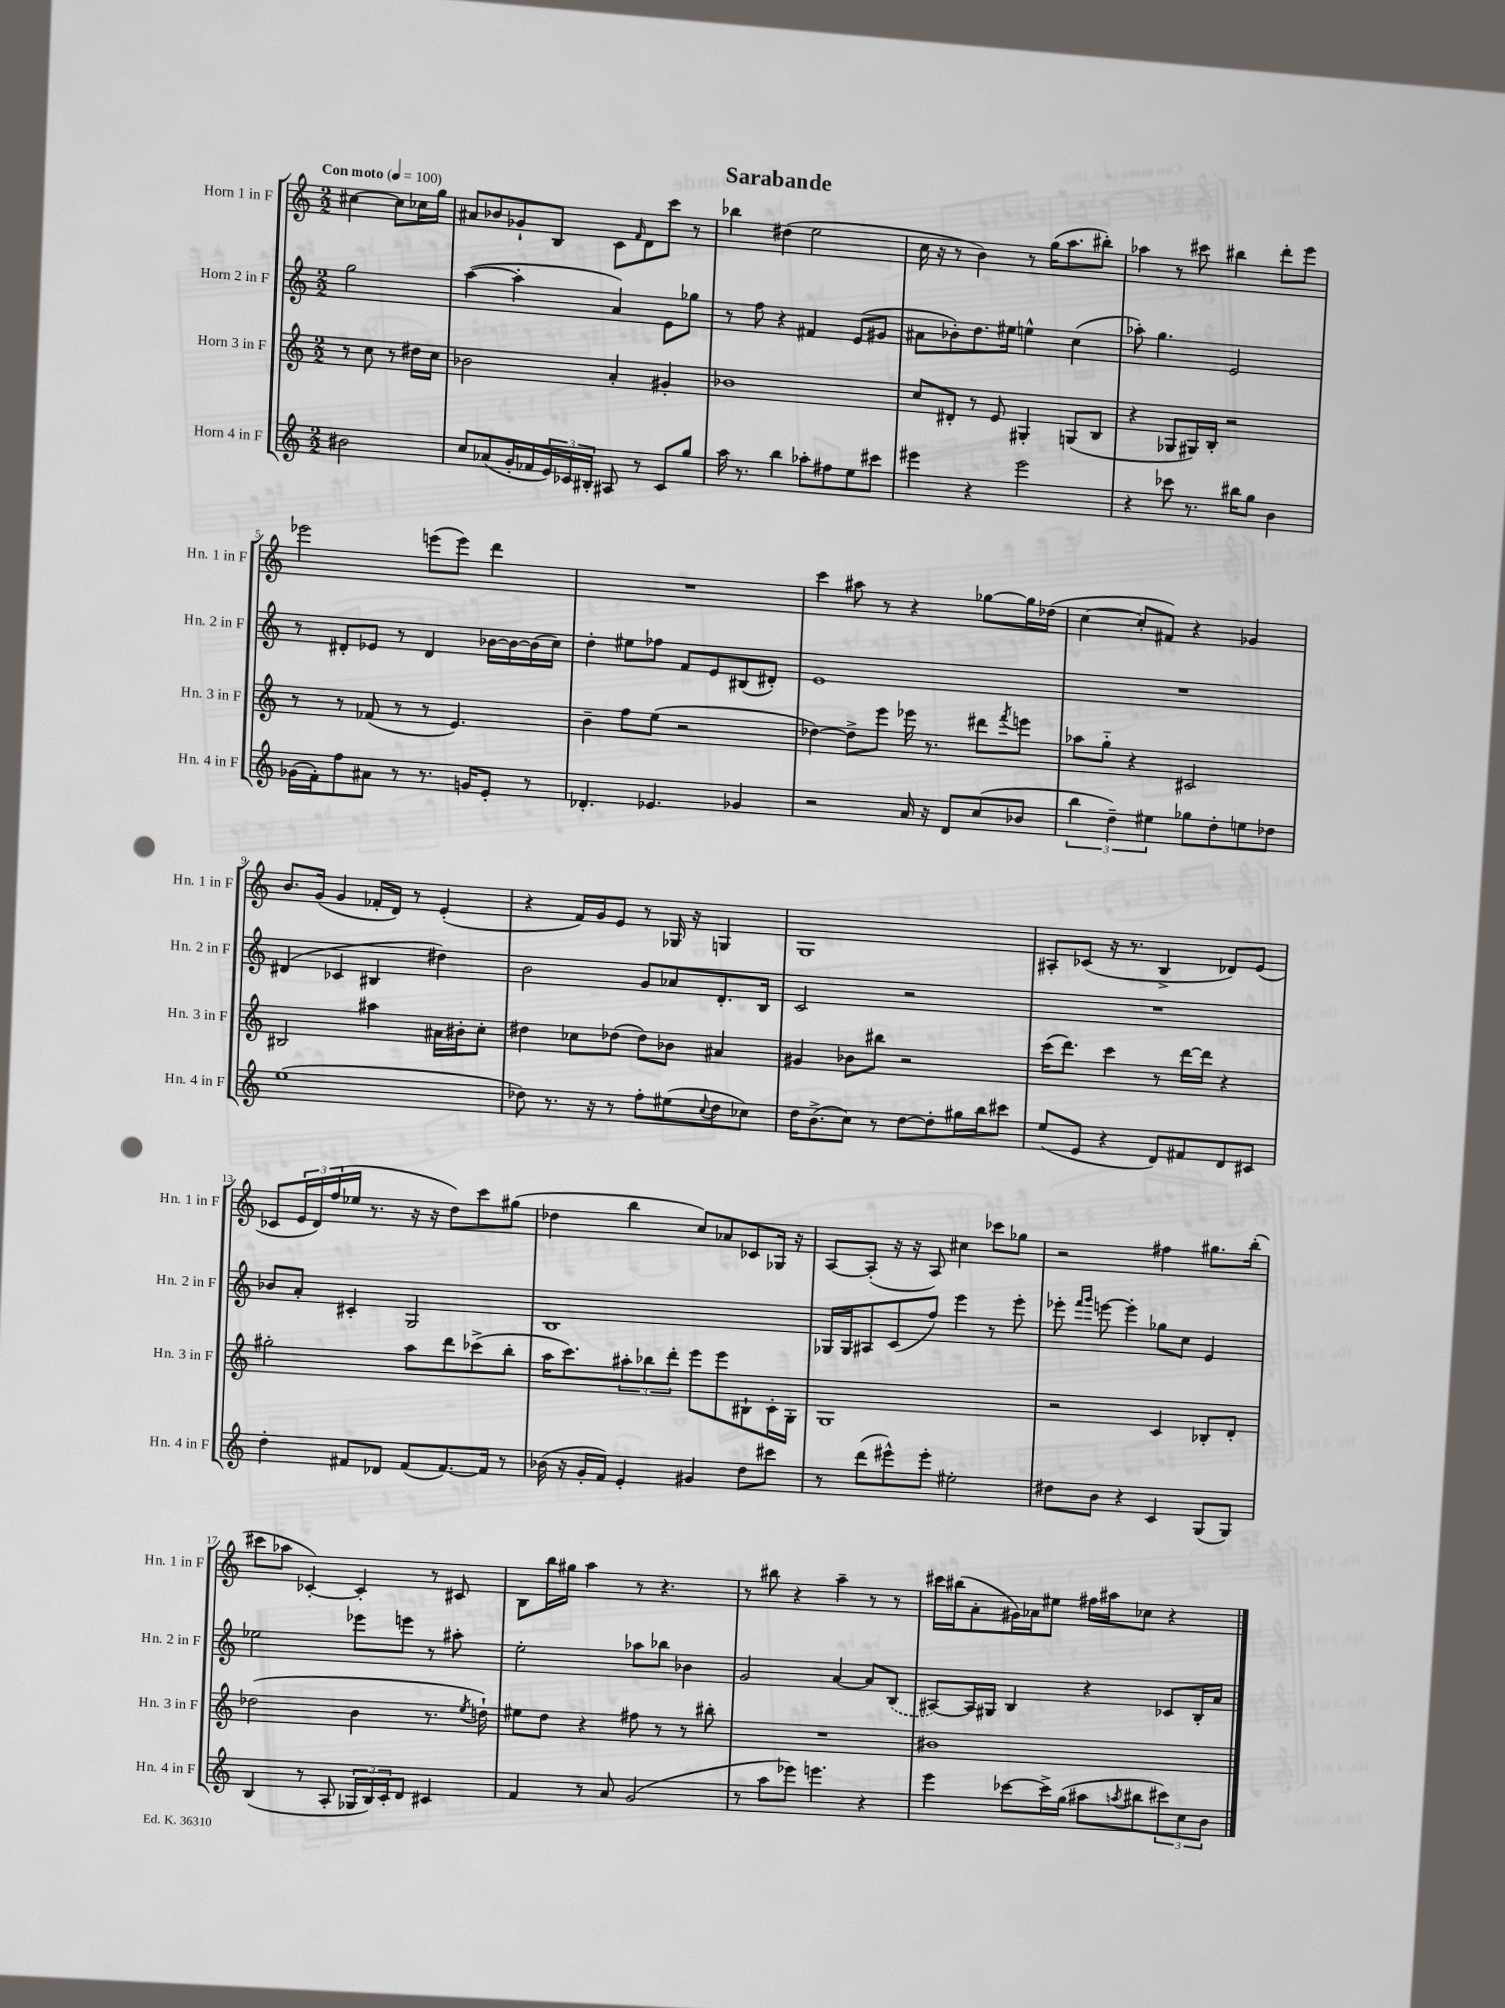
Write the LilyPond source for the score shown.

\header { title = "Sarabande" }
<<
\new StaffGroup <<
\new Staff = "s0" \with { instrumentName = "Horn 1 in F" shortInstrumentName = "Hn. 1 in F" } {
    \clef treble \key c \major \numericTimeSignature \time 2/2 \partial 2 \tempo "Con moto" 4 = 100
    cis''4~ cis''8 ces''16 g''16 |
    ais'8 bes'8 ges'8-! b8 c'8 \grace { f'16 } d'8 c'''8 r8 |
    bes''4 dis''4( e''2 |
    c''16 r16 r8 b'4) r8 g''16( a''8. bis''8-.) |
    aes''4 r8 cis'''8 bis''4 d'''8-. e'''8 |
    ees'''2 e'''8( e'''8) d'''4 |
    R1 |
    c'''4 ais''8 r8 r4 ges''8~ ges''16 des''16( |
    c''4~ c''8-. fis'8) r4 ges'4 |
    b'8. g'16( g'4 fes'16-. d'16) r8 e'4-.( |
    r4 f'16) g'16 e'8 r8 ges16 r16 g4 |
    g1 |
    ais8-. ces'8( r16 r8. b4-> des'8) e'8( |
    ces'8 \tuplet 3/2 { e'16 d'16) f''16( } ees''16 r8. r16 r16 d''8) c'''8 gis''8( |
    des''4 b''4 c''8) aes'8 ces'8 ges16 r16 |
    a8~ a8-.( r16 r16 a8) cis''4 ces'''8 ges''8 |
    r2 fis''4 gis''8. b''16-.( |
    cis'''8 aes''8 ces'4~-.) ces'4-. r8 cis'8 |
    b8 b''16 gis''16 a''4 r8 r4. |
    r8 bis''8 r4 a''4-- r8 r8 |
    cis'''16 bis''16( a'8-. gis'16) aes'16 eis''8 fis''16 ais''16 ces''8 r4 \bar "|." |
}
\new Staff = "s1" \with { instrumentName = "Horn 2 in F" shortInstrumentName = "Hn. 2 in F" } {
    \clef treble \key c \major \numericTimeSignature \time 2/2 \partial 2
    g''2 |
    a''4~( a''4-. a'4) e'8 ges''8 |
    r8 f''8 r4 fis'4 e'8( gis'8 |
    ais'8 bes'8-.) d''8. eis''16 e''4-^ c''4( |
    aes''8-.) g''4. e'2 |
    r8 dis'8-. ees'8 r8 dis'4 bes'16~ bes'16~ bes'16( c''16) |
    d''4-. eis''8 fes''8 f'8 e'8 bis8( dis'8-.) |
    e'1 |
    R1 |
    dis'4( ces'4 bis4 dis''4) |
    b'2 g'8 aes'8 d'8.-. b16 |
    c'2 r2 |
    R1 |
    bes'8 a'8-. cis'4-. g2 |
    b1 |
    ges16 ges16 ais8 c'8( f''8) e'''4 r8 e'''8-. |
    ees'''8-. \grace { f'''16 g'''16 } e'''8~ e'''4-. ges''8 c''8 e'4 |
    ees''2 ees'''8 e'''8 r8 ais''8-. |
    e''2-. aes''8 bes''8 bes'4 |
    g'2 a'4~ a'8 \once \slurDashed b8( |
    ais8~) ais16 gis16 b4 r4 ces'8 b16-. a'16 \bar "|." |
}
\new Staff = "s2" \with { instrumentName = "Horn 3 in F" shortInstrumentName = "Hn. 3 in F" } {
    \clef treble \key c \major \numericTimeSignature \time 2/2 \partial 2
    r8 c''8 r8 dis''16 c''16 |
    bes'2 a'4-. gis'4-. |
    bes'1 |
    c''8 dis'8-. r8 e'8 gis4-. g8( b8 |
    r4 ges8 gis16) b16-. r2 |
    r8 r8 fes'8( r8 r8 e'4.) |
    b'4-- f''8 e''8( r2 |
    des''4~) des''8-> e'''8 ees'''16 r8. dis'''8 \acciaccatura { f'''8 } e'''8 |
    aes''8 g''8-_ r4 cis'2 |
    bis2 ais''4 ais'16 bis'16-. c''8-. |
    dis''4 ces''8 des''8( des''8) bes'8 ais'4 |
    gis'4 bes'8 bis''8 r2 |
    c'''16( d'''8.) c'''4 r8 d'''16~ d'''16 r4 |
    gis''2-. a''8 d'''8 ces'''8->( b''8-. |
    a''16 c'''8.) \tuplet 3/2 { ais''8-. bes''8 d'''8-. } e'''8 e'''8 bis8-! c'16-. g16-. |
    g1 |
    r2 c'4 bes8-. d'8-. |
    des''2( b'4 r8. \acciaccatura { e''8 } d''16-!) |
    eis''8 d''8 r4 fis''8 r8 r8 bis''8-. |
    R1 |
    bis'1 \bar "|." |
}
\new Staff = "s3" \with { instrumentName = "Horn 4 in F" shortInstrumentName = "Hn. 4 in F" } {
    \clef treble \key c \major \numericTimeSignature \time 2/2 \partial 2
    bis'2 |
    c''8 aes'8( g'16-. fes'16 \tuplet 3/2 { e'16) ces'16 bis16-. } ais8 r8 ces'8 g''8 |
    a''16 r8. b''4 aes''8-. fis''8 e''8 cis'''8 |
    eis'''4 r4 eis'''2 |
    r4 ces'''8 r8. bis''16 g''8 b'4 |
    ges'16( f'16-.) f''8 ais'8 r8 r8. g'16 e'8-. r8 |
    des'4.-. ees'4. ges'4 |
    r2 a'16 r16 d'8 c''8( bes'8 |
    \tuplet 3/2 { b''4 d''4--) eis''4 } ges''8 d''8-. e''8 des''8 |
    e''1( |
    des''8) r8. r16 r8 f''8-. eis''8( \appoggiatura { c''8 } des''8 ces''8) |
    d''16 b'8.->( c''8) r8 d''8~ d''8-. gis''16 b''16 cis'''8 |
    e''8( e'8 r4 d'8) fis'8 d'8 cis'8 |
    d''4-. fis'8 des'8 fis'8( fis'8.~) fis'16 r8 |
    bes'16( r16 g'16-. f'16) e'4-. gis'4 d''8 cis'''8 |
    r8 d'''8( eis'''8-^) eis'''8-. eis''2-. |
    dis''8 b'8 r4 c'4 g8( g8) |
    b4( r8 a8-. \tuplet 3/2 { ges16 b16) c'16-. } d'8 cis'4 |
    f'4 r8 a'8 g'2( |
    r8 a''8 ees'''8) e'''4. r4 |
    e'''4 ces'''8~ ces'''16-> g''16( ais''8 \acciaccatura { a''8 } bis''8 \tuplet 3/2 { cis'''8) c''8 b'8 } \bar "|." |
}
>>
>>
